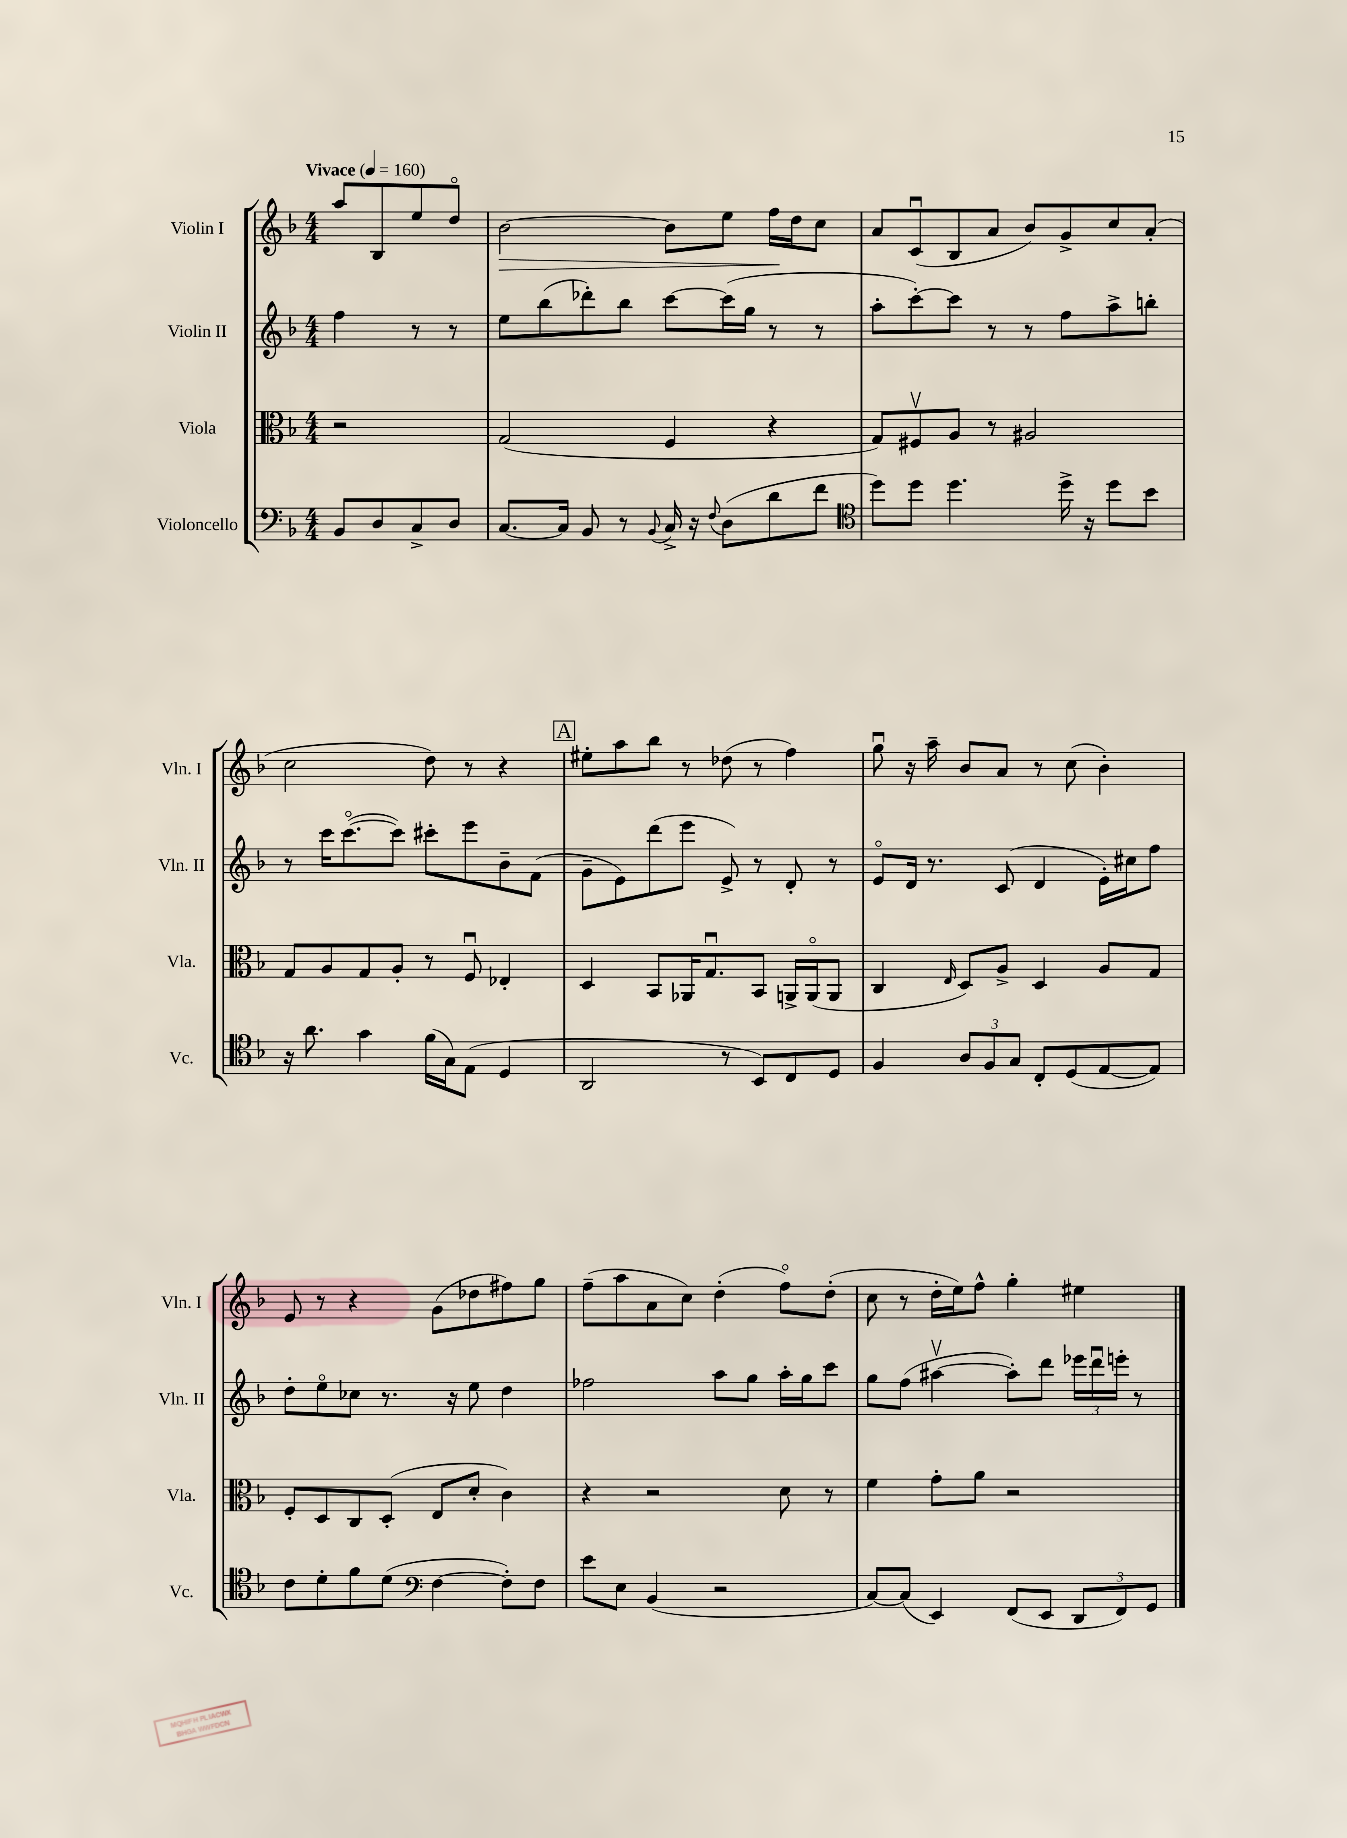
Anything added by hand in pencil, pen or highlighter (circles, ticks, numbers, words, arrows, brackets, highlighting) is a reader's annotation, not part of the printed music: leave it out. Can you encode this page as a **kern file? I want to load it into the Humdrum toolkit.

**kern	**kern	**kern	**kern	**dynam
*part4	*part3	*part2	*part1	*part1
*staff4	*staff3	*staff2	*staff1	*staff1
*I"Violoncello	*I"Viola	*I"Violin II	*I"Violin I	*
*I'Vc.	*I'Vla.	*I'Vln. II	*I'Vln. I	*
*clefF4	*clefC3	*clefG2	*clefG2	*
*k[b-]	*k[b-]	*k[b-]	*k[b-]	*
*M4/4	*M4/4	*M4/4	*M4/4	*
*MM160	*MM160	*MM160	*MM160	*
=	=	=	=	=
!	!	!	!LO:TX:a:B:t=Vivace	!
8BB-/L	2r	4ff\	8aa/L	.
8D/	.	.	8B-/	.
8C^/	.	8r	8ee/	.
8D/J	.	8r	8dd/J	.
=1	=1	=1	=1	=1
!	!	!	!	!LO:HP:b
[8.C/L	(2G/	8ee\L	[2b-\	>
.	.	(8bb-\	.	.
16C/Jk]	.	.	.	.
8BB-/	.	8ddd-X'\)	.	.
8r	.	8bb-\J	.	.
8qqBB-/	.	.	.	.
16C^/	4F/	[8ccc\L	8b-\L]	.
16r	.	.	.	.
8qqF/	.	.	.	.
(8D\L	.	(16ccc\L]	8ee\J	.
.	.	16gg\JJ	.	.
8d\	4r	8r	16ff\LL	.
.	.	.	16dd\J	]
8f\J	.	8r	8cc\J	.
=2	=2	=2	=2	=2
*clefC4	*	*	*	*
8dd\L)	8G/L)	8aa'\L	8a/L	.
8dd\J	8F#Xv/	[8ccc'\)	(8cu/	.
4.dd\	8A/J	8ccc\J]	8B-/	.
.	8r	8r	8a/J	.
.	2A#X/	8r	8b-/L)	.
16dd^\	.	8ff\L	8g^/	.
16r	.	.	.	.
8dd\L	.	8aa^\	8cc/	.
8b-\J	.	8bbn'\J	(8a'/J	.
!!LO:LB:g=z
=3	=3	=3	=3	=3
16r	8G/L	8r	2cc\	.
8.a\	.	.	.	.
.	8A/	16ccc\KL	.	.
.	.	([8.ccc\	.	.
4g\	8G/	.	.	.
.	8A'/J	8ccc\J])	.	.
(16f\LL	8r	8ccc#X'\L	8dd\)	.
16G\J)	.	.	.	.
(8E\J	8Fu/	8eee\	8r	.
4D/	4E-X'/	8b-~\	4r	.
.	.	(8f\J	.	.
!!LO:REH:place=s1:t=A
=4	=4	=4	=4	=4
2AA/	4D/	8g~\L	8ee#X'\L	.
.	.	8e\)	8aa\	.
.	8BB-/L	(8ddd\	8bb-\J	.
.	16AA-X/K	8eee\J	8r	.
.	8.Gu/	.	.	.
8r	.	8e^/)	(8dd-X\	.
8BB-/L)	8BB-/J	8r	8r	.
8C/	16AAn^/LL	8d'/	4ff\)	.
.	(16AA/J	.	.	.
8D/J	8AA/J	8r	.	.
=5	=5	=5	=5	=5
4F/	4C/	8e/L	8ggu\	.
.	.	16d/Jk	16r	.
.	.	8.r	16aa~\	.
.	16qqE/	.	.	.
12A/L	8D/L)	.	8b-/L	.
12F/	.	.	.	.
.	8A^/J	(8c/	8a/J	.
12G/J	.	.	.	.
8C'/L	4D/	4d/	8r	.
(8D/	.	.	(8cc\	.
[8E/	8A/L	16e'\LL)	4b-'\)	.
.	.	16cc#X\J	.	.
8E/J])	8G/J	8ff\J	.	.
!!LO:LB:g=z
=6	=6	=6	=6	=6
8c\L	8F'/L	8dd'\L	8e/	.
8d'\	8D/	8ee\	8r	.
8f\	8C/	8cc-X\J	4r	.
(8d\J	(8D'/J	8.r	.	.
*clefF4	*	*	*	*
[4F\	8E/L	.	(8g\L	.
.	.	16r	.	.
.	8d'/J	8ee\	8dd-X\	.
8F'\L])	4c\)	4dd\	8ff#X\)	.
8F\J	.	.	8gg\J	.
=7	=7	=7	=7	=7
8e\L	4r	2ff-X\	(8ff~\L	.
8E\J	.	.	8aa\	.
(4BB-/	2r	.	8a\	.
.	.	.	8cc\J)	.
2r	.	8aa\L	(4dd'\	.
.	.	8gg\J	.	.
.	8d\	16aa'\LL	8ff\L)	.
.	.	16gg\J	.	.
.	8r	8ccc\J	(8dd'\J	.
=8	=8	=8	=8	=8
[8C/L)	4f\	8gg\L	8cc\	.
(8C/J]	.	(8ff\J	8r	.
4EE/)	8g'\L	[4aa#Xv\	16dd'\LL	.
.	.	.	16ee\J)	.
.	8a\J	.	8ff^^\J	.
(8FF/L	2r	8aa#'\L])	4gg'\	.
8EE/J	.	8ddd\J	.	.
12DD/L	.	24eee-X\LL	4ee#X\	.
.	.	24dddu\	.	.
12FF/)	.	24eeen'\JJ	.	.
.	.	8r	.	.
12GG/J	.	.	.	.
==	==	==	==	==
*-	*-	*-	*-	*-
